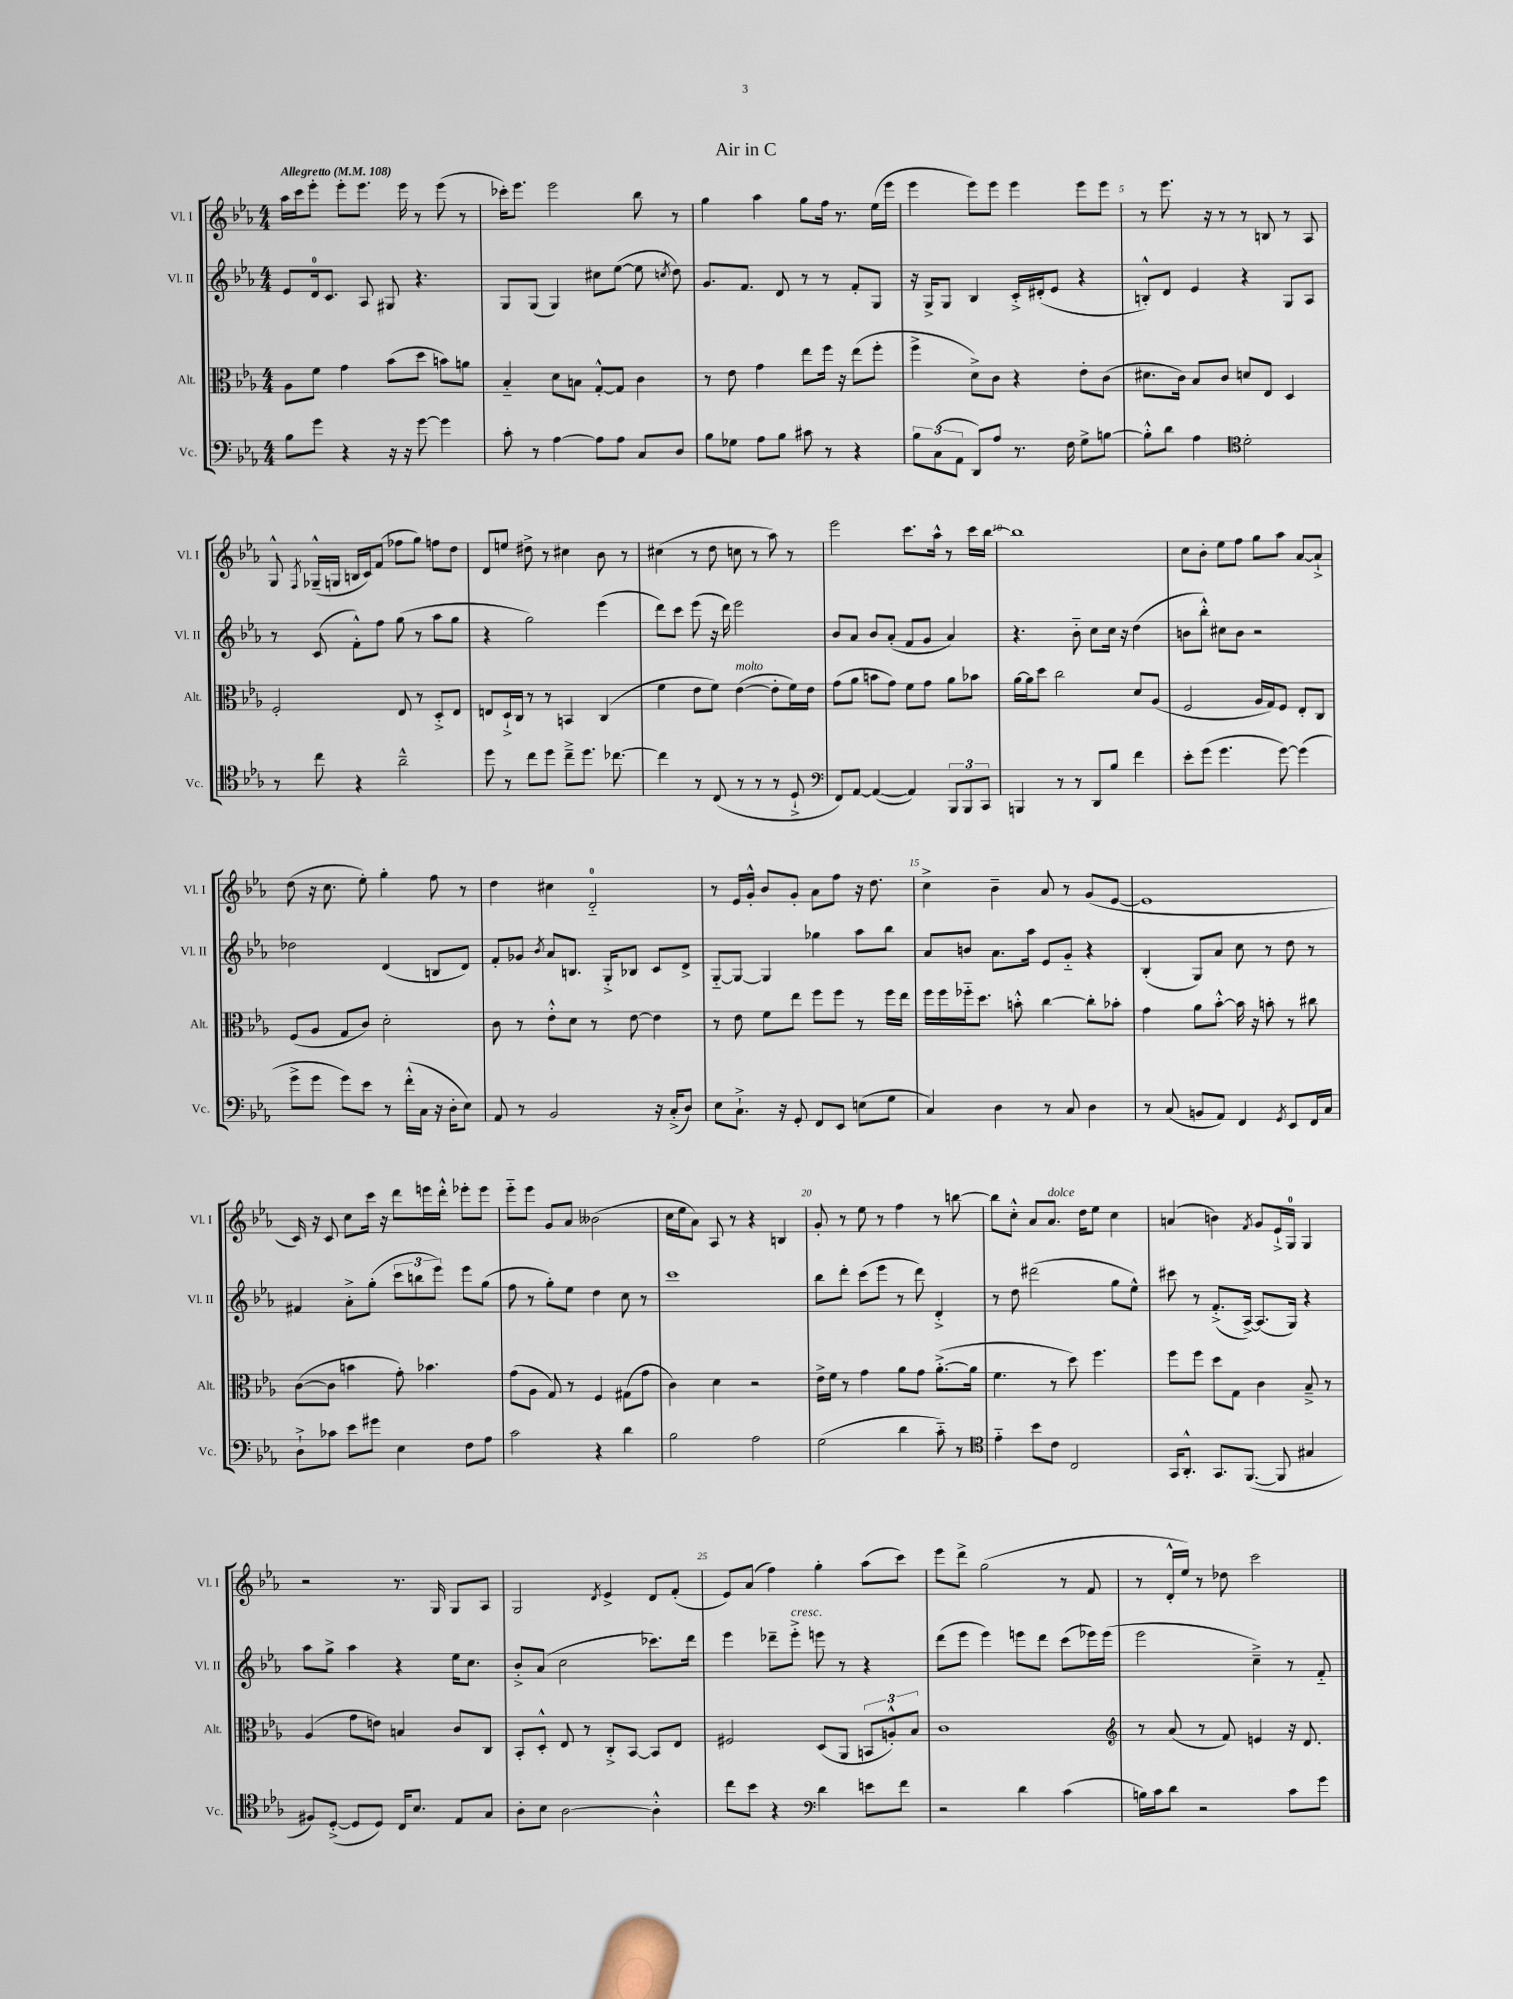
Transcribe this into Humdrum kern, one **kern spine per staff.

**kern	**kern	**kern	**kern
*staff4	*staff3	*staff2	*staff1
*clefF4	*clefC3	*clefG2	*clefG2
*k[b-e-a-]	*k[b-e-a-]	*k[b-e-a-]	*k[b-e-a-]
*M4/4	*M4/4	*M4/4	*M4/4
*MM108	*MM108	*MM108	*MM108
8B-	8A-	8e-	16aa-
.	.	.	16ccc
8g	8f	16d	8eee-'
.	.	8.c	.
4r	4g	.	8eee-'
.	.	8A-	8.eee-
16r	(8b-	8G#	.
16r	.	.	16eee-
[8g	8dd	4.r	8r
4g]	8b)	.	(8eee-
.	8a	.	8r
=	=	=	=
8c'	4B-'~	8G	16ccc-')
.	.	.	8.eee-
8r	.	(8G	.
[4A-	8d	4G)	2eee-
.	8B	.	.
8A-]	[8G'^^	8cc#	.
8A-	8G]	([8ee-	.
8C	4c	8ee-]	8bb-
.	.	8qcc	.
8D	.	8dd)	8r
=	=	=	=
8B-	8r	8.g	4gg
8G-	8e-	.	.
.	.	8.f	.
8A-	4g	.	4aa-
8B-	.	8d	.
8c#	8ee-	8r	8gg
8r	16ff	8r	16ff
.	16r	.	8.r
4r	(8ee-	8f'	.
.	8ff'	8G	(16ee-
.	.	.	16eee-
=	=	=	=
12B-	4ff^	16r	4eee-
.	.	16G^	.
(12C	.	.	.
.	.	8G	.
12AA-	.	.	.
8DD)	8d^)	4B-	8eee-)
8A-	8c	.	8eee-
8.r	4r	16c'^	4eee-
.	.	(16d#'	.
.	.	8e-	.
16F	.	.	.
8G^	8e-'	4r	8eee-
[8B	(8c	.	8eee-
=	=	=	=
8B'^^]	8.d#	8B'^^)	8r
8d	.	8d	8.eee-
.	16c)	.	.
4A-	8B-	4e-	.
.	.	.	16r
.	8c	.	8r
*clefC4	*	*	*
2d'	8d	4r	8r
.	8E-	.	8B
.	4D	8G	8r
.	.	8A-	8A-
=	=	=	=
8r	2F'	8r	8G^^
.	.	.	8qF
8cc	.	(8c	(16G-~^^
.	.	.	16G
4r	.	8f'^^)	16B
.	.	.	16c)
.	.	8ff	(8f
2a-~^^	8E-	(8gg	8ff-
.	8r	8r	8gg)
.	8D'^	8aa-	8ff
.	8E-	8gg	8dd
=	=	=	=
8dd	8E	4r	8d
8r	16D`^	.	8ee
.	16C	.	.
8cc	8r	2gg)	8dd#^
8dd	8r	.	8r
8cc~^	4BB	.	4cc#
8.dd	.	.	.
.	(4C	(4eee-	8b-
[8.cc-	.	.	.
.	.	.	8r
=	=	=	=
4cc-]	4f	8ddd)	(4cc#
.	.	8ccc	.
8r	8e-	(8eee-	8r
(8C	8f)	16r	8dd
.	.	16ddd)	.
8r	([4e-	2eee-	8cc
8r	.	.	8r
8r	8e-']	.	8aa-)
8D`^	16f)	.	8r
.	16e-	.	.
=	=	=	=
*clefF4	*	*	*
8FF)	(8g	8b-	2eee-
[8AA-	8a-	8a-	.
(4AA-_	8b	8b-	.
.	8g)	(8a-'	.
4AA-])	8f	8f	8.ccc
.	8g	8g	.
.	.	.	16aa-^^
12BBB-	8a-	4a-)	8r
12BBB-	.	.	.
.	8b-	.	16ccc
12CC	.	.	.
.	.	.	[16bb-
=	=	=	=
4BBB	[16a-	4.r	1bb-]
.	16a-]	.	.
.	8dd	.	.
8r	2cc	.	.
8r	.	8b-'~	.
8DD	.	8cc	.
8B-	.	16cc	.
.	.	16r	.
4f	8d	(4dd	.
.	(8A-	.	.
=	=	=	=
8e-'	2F	8b	8cc
(8g	.	8bb-'^^)	8b-'
4.g	.	8cc#	8ee-
.	.	8b	8ff
.	16A-	2r	8gg
.	16G)	.	.
[8g)	8F	.	8aa-
(4g]	8E-'	.	[8a-
.	8C	.	8a-`^]
=	=	=	=
8g^	(8F	2dd-	(8dd
8g	8A-	.	16r
.	.	.	8.cc
8g)	8G	.	.
8e-	8c)	.	8ee-')
8r	2d'	(4d	4gg'
(16f'^^	.	.	.
16C	.	.	.
16r	.	8B	8ff
16D'	.	.	.
8E-)	.	8d)	8r
=	=	=	=
8AA-	8c	8f'	4dd
8r	8r	8g-	.
.	.	8qb-	.
2BB-	8e-'^^	8a-	4cc#
.	8d	8.B	.
.	8r	.	2d'~
.	.	16G'^	.
.	[8e-	8B-	.
16r	4e-]	8c	.
(16C'^	.	.	.
8D)	.	8d^	.
=	=	=	=
8E-	8r	[8G'~	8r
8.C`^	8e-	8G_	16e-
.	.	.	16g'^^
.	8f	4G]	8b-
16r	.	.	.
8GG'	8ee-	.	8g'
8FF	8ff	4gg-	8a-
8EE-	8ff	.	8ff
(8E	8r	8aa-	16r
.	.	.	8.dd
8G	16ff	8bb-	.
.	16ee-	.	.
=	=	=	=
4C)	16ff	8a-	4cc^
.	16ff	.	.
.	16ff-'~	8b	.
.	8.dd	.	.
4D	.	8.a-	4b-~
.	8b'^^	.	.
.	.	16aa-	.
8r	[4cc	8e-	8a-
8C	.	8g'~	8r
4D	8cc']	4r	(8g
.	8b-'	.	[8e-
=	=	=	=
8r	4g	(4B-'	1e-]
(8C	.	.	.
8BB	8a-	8G)	.
8AA-)	[8b-'^^	8a-	.
4FF	16b-]	8cc	.
.	16r	.	.
.	8b'	8r	.
8qGG	.	.	.
8EE-	8r	8dd	.
16FF	8cc#	8r	.
16C	.	.	.
=	=	=	=
8D`^	([8c	4f#	16c)
.	.	.	16r
8c-	8c]	.	8c
8e-	4b	8a-'^	8cc
8g#	.	(8gg'	16ccc
.	.	.	16r
4E-	8g')	12ccc	8ddd
.	.	12bb	.
.	4.b-	.	16eee
.	.	12eee-)	.
.	.	.	16ddd'^^
8F	.	8eee-	8eee-'
8A-	.	(8gg	8eee-
=	=	=	=
2c	(8g	8ff	8eee-'~
.	8A-	8r	8eee-
.	8G)	8gg')	8g
.	8r	8ee-	8a-
4r	4F	4dd	(2b--
4d	(8G#	8cc	.
.	8g	8r	.
=	=	=	=
2B-	4c)	1ccc	16cc
.	.	.	16ee-
.	.	.	8a-)
.	4d	.	8A-
.	.	.	8r
2A-	2r	.	4r
.	.	.	4B
=	=	=	=
(2G	16e-^	8bb-	8g'
.	16f	.	.
.	8r	8ddd'	8r
.	4g	(8ccc	8ee-
.	.	8eee-	8r
4d	8a-	8r	4ff
.	8g	8ddd)	.
8c'~)	([8.a-'^	4d'^	8r
8r	.	.	[8bb
.	16a-]	.	.
=	=	=	=
*clefC4	*	*	*
4e-'~	4.f	8r	8bb]
.	.	8dd	8cc'^^
8b-	.	(2ddd#	8a-
8c	8r	.	8.a-
2C	8dd)	.	.
.	.	.	16dd
.	4.ff	.	8ee-
.	.	8gg	4cc
.	.	8ee-^^)	.
=	=	=	=
16GG	8ff	8ccc#	(4a
8.AA-'^^	.	.	.
.	8ff	8r	.
8.GG	8dd	(8.f'^	4b)
.	8G	.	.
([8.FF	.	[16A-^)	.
.	.	.	8qf
.	4c	(8.A-]	8g
8FF]	.	.	16e-`^
.	.	16G)	16G
4G#	8B-~^	4r	4G
.	8r	.	.
=	=	=	=
8F#)	(4A-	8aa-	2r
([8D'^	.	8gg^	.
8D]	8g	4aa-	.
8D)	8e)	.	.
16C	4B	4r	8.r
8.B-	.	.	.
.	.	.	16G
8E-	8c	16ee-	8G
.	.	8.cc	.
8G	8C	.	8A-
=	=	=	=
8A-'	8BB-'	8b-'^	2G
8B-	8D'^^	(8a-	.
[2A-	8E-	2cc	.
.	8r	.	.
.	.	.	8qd
.	8C'^	.	4e-^
.	[8BB-	.	.
4A-'^^]	8BB-]	8.ccc-)	8d
.	8E-	.	(8f'
.	.	16ddd	.
=	=	=	=
8cc	2F#	4eee-	8e-)
8b-	.	.	(8a-
4r	.	8ddd-~	4ff)
.	.	8eee-'^	.
*clefF4	*	*	*
4d	(8D	8eee	4gg'
.	8AA-	8r	.
8e	12BB	4r	(8aa-
.	12A'^^)	.	.
8f	.	.	8ccc)
.	12B-	.	.
=	=	=	=
2r	1c	(8ddd	8eee-
.	.	8eee-	8ddd^
.	.	4eee-)	(2gg
4d	.	8eee	.
.	.	8ddd	.
(4c	.	(8ccc	8r
.	.	16eee-)	8f
.	.	(16eee-	.
=	=	=	=
*	*clefG2	*	*
16B)	8r	2eee-	8r
16c	.	.	.
8d	(8a-	.	16d'^^
.	.	.	16ee-)
2r	8r	.	8r
.	8f)	.	8dd-
.	4e	4cc~^)	2ccc
8c	16r	8r	.
.	8.d	.	.
8g	.	8f'~	.
==	==	==	==
*-	*-	*-	*-
